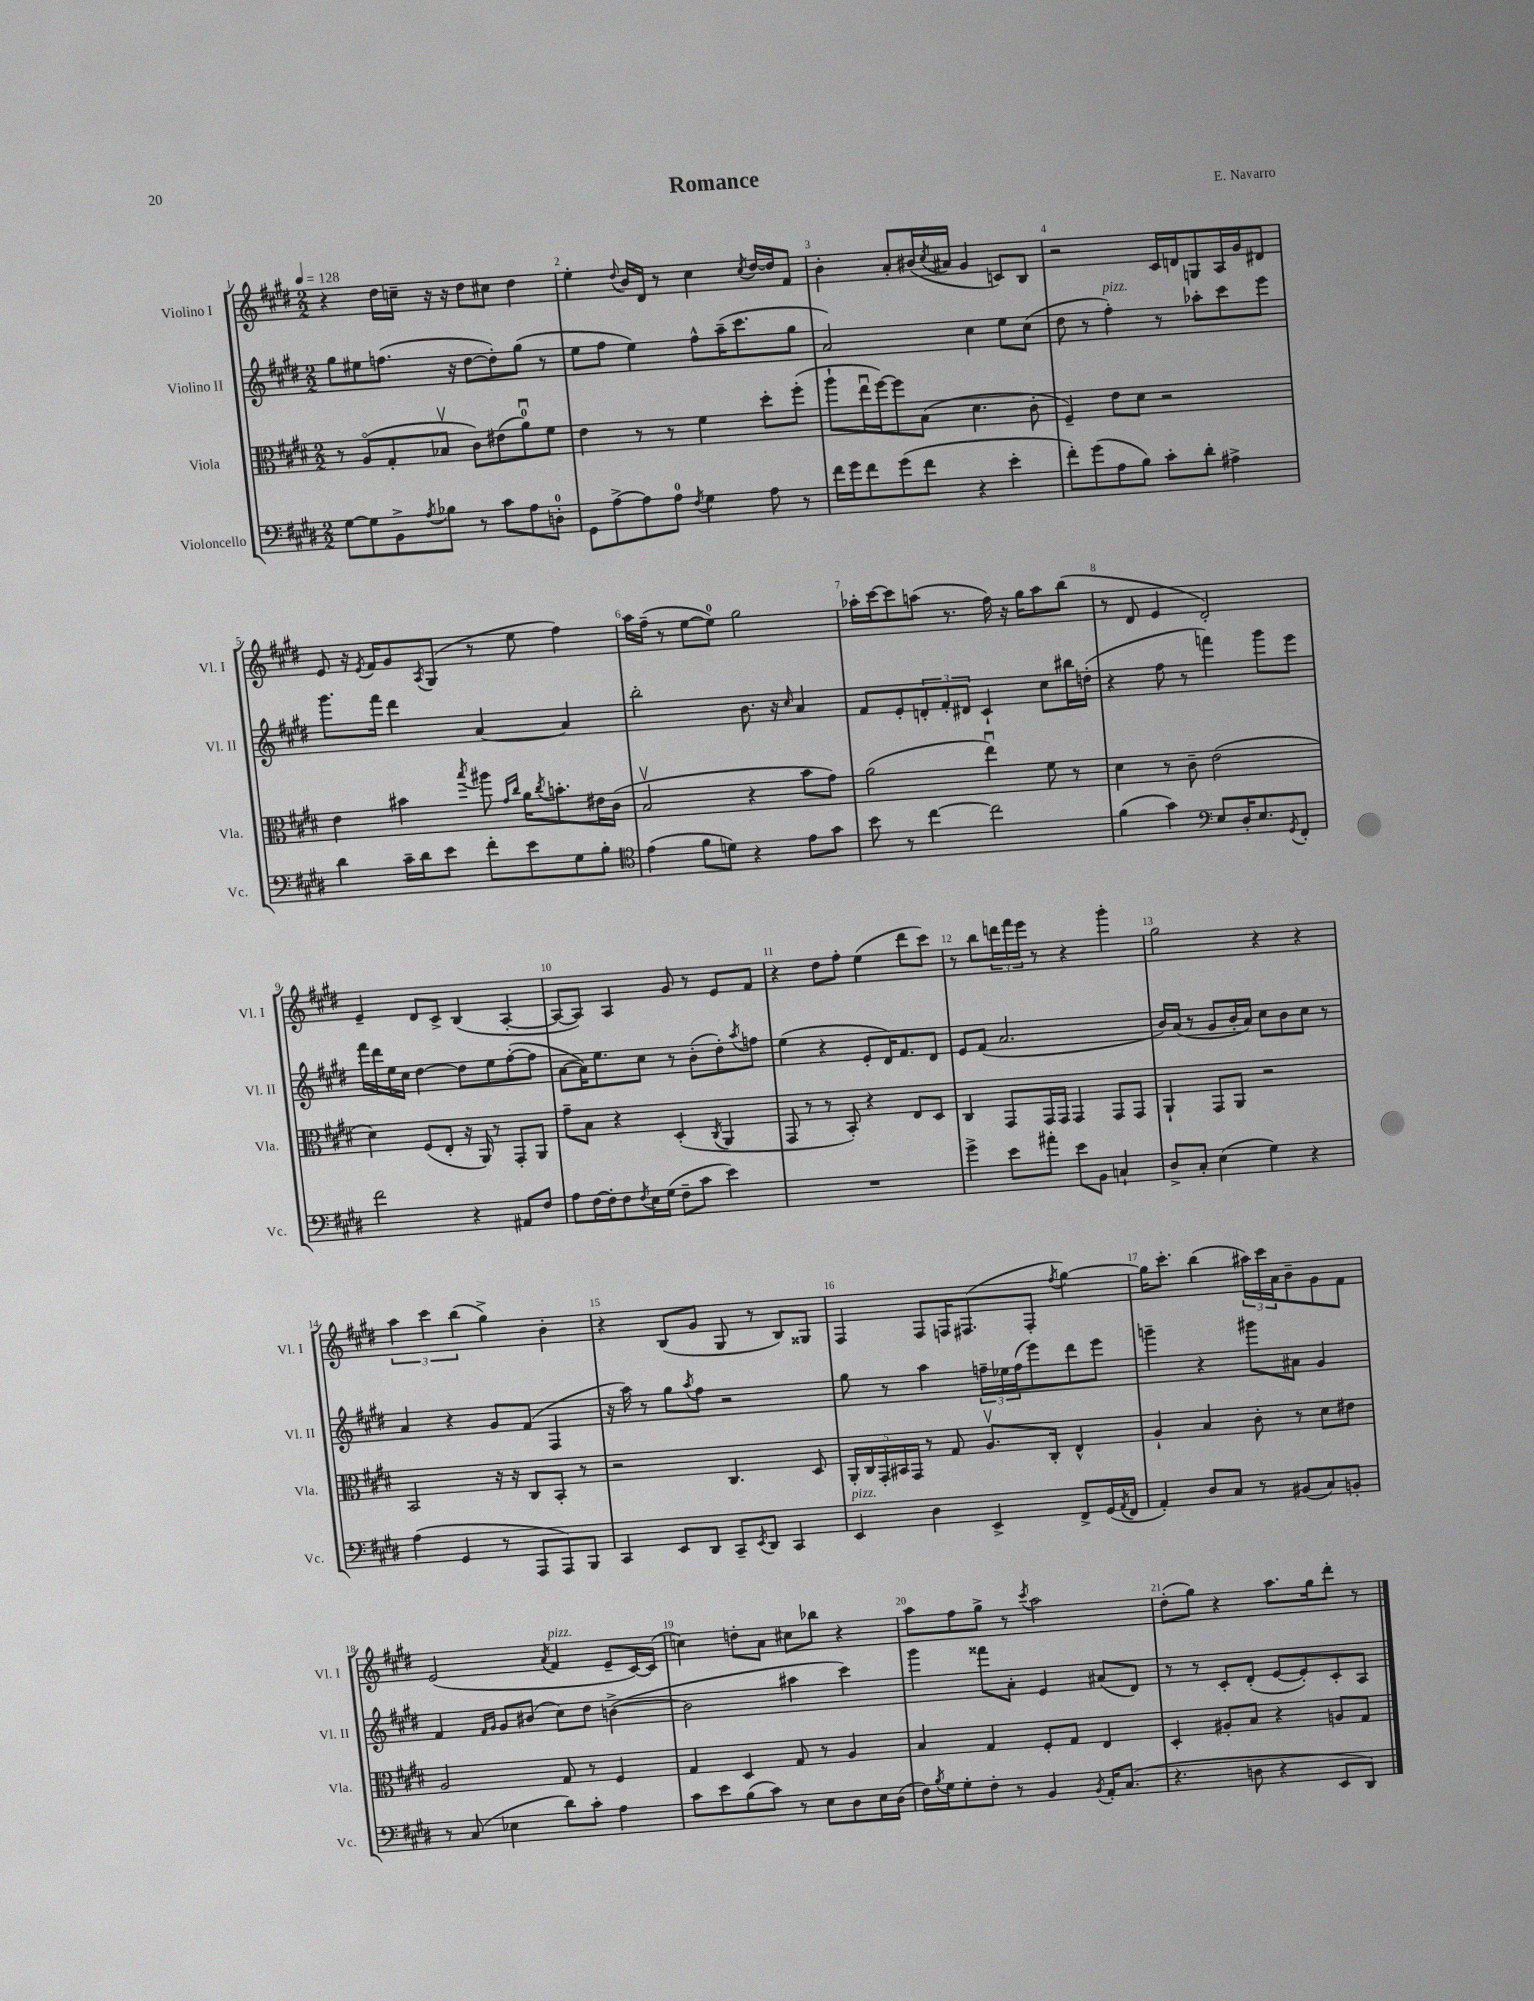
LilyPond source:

\header { title = "Romance" composer = "E. Navarro" }
<<
\new StaffGroup <<
\new Staff = "s0" \with { instrumentName = "Violino I" shortInstrumentName = "Vl. I" } {
    \clef treble \key e \major \numericTimeSignature \time 2/2 \tempo 4 = 128
    r4 dis''16 c''16-- r16 r16 dis''8 cis''8 dis''4 |
    e''4-. \appoggiatura { dis''8 } b'16 dis'16 r8 cis''4 \acciaccatura { cis''8 } dis''16~ dis''16 fis'8 |
    b'4-. a'8-. bis'16( \acciaccatura { cis''8 } ais'16 gis'4 c'8) b8 |
    r2 cis'16 d'16 g8 a16 gis'16 dis'8 |
    e'8 r16 \acciaccatura { e'8 } fis'16 gis'8 \acciaccatura { a8 } gis8( r8 e''8 fis''4) |
    a''16 fis''16--( r8 e''8~ e''8-0) gis''2 |
    aes''16-. cis'''16~ cis'''8 a''8( r8. fis''16) r16 gis''16 a''8 b''8( |
    r8 dis'8 e'4 dis'2-.) |
    e'4-- dis'8 cis'8-> b4( a4~-. |
    a8~ a8) a4 gis'8 r8 e'8 fis'8 |
    r4 dis''8 fis''8-. e''4( dis'''8 cis'''8) |
    r8 b''8 \tuplet 3/2 { d'''16 fis'''16 e'''16 } r8 r4 gis'''4-. |
    gis''2 r4 r4 |
    \tuplet 3/2 { a''4 cis'''4 b''4( } gis''4->) b'4-. |
    r4 b8( gis'8 gis8 r8 b8) gisis8 |
    fis4 fis8 f16 fis8.( fis8-. \acciaccatura { fis''8 } gis''4~) |
    gis''16 cis'''8.-. b''4( \tuplet 3/2 { ais''16) cis'''16 a'16 } b'8-- gis'8 fis'8 |
    e'2( \acciaccatura { a'8 } fis'4^\markup { \italic "pizz." } e'8-- cis'16~) cis'16( |
    c''4) d''8-. a'8 cis''8 bes''8 r4 |
    a''8 fis''8 gis''8-> r8 \acciaccatura { cis'''8 } a''2 |
    dis''8-.( gis''8) r4 a''8. gis''16 dis'''8-. r8 \bar "|." |
}
\new Staff = "s1" \with { instrumentName = "Violino II" shortInstrumentName = "Vl. II" } {
    \clef treble \key e \major \numericTimeSignature \time 2/2
    gis''8 eis''8 f''8.( r16 dis''8~ dis''8-.) gis''8( r8 |
    e''8 fis''8 e''4) fis''8-^ a''16--( cis'''8. gis''8 |
    a'2) cis''4 e''8 cis''8( |
    dis''8 r8 fis''4-.^\markup { \italic "pizz." }) r8 aes''8-. cis'''8 e'''8 |
    gis'''8. fis'''16 dis'''4 a'4~ a'4 |
    b''2-. b'8. r16 \grace { cis''16 } a'4 |
    fis'8 e'8-. \tuplet 3/2 { d'8-. fis'8-. dis'8 } cis'4-! cis''8 bis''16 d''16-.( |
    r4 fis''8 r8 f'''4) gis'''8 e'''8 |
    fis'''16 dis'''16 e''16 cis''16 dis''4~ dis''8 e''8 fis''8~-.( fis''8 |
    a'8~ a'16) e''8. cis''8 r8 b'8-.( dis''8-.) \acciaccatura { a''8 } f''8 |
    e''4( r4 e'8-. dis'16) fis'8. dis'8 |
    e'8 fis'8( a'2. |
    b'16) a'16( r8 gis'8 b'16-. a'16) cis''8 b'8 cis''8 r8 |
    a'4 r4 gis'8 fis'8( fis4 |
    r16 a''16) r8 gis''8 \acciaccatura { a''8 } fis''8 r2 |
    gis''8 r8 a''4 \tuplet 3/2 { f''16-- ees''16 f''16( } e'''8) dis'''8 e'''8 |
    g'''4-- r4 gis'''8 ais'8 gis'4 |
    fis'4 \grace { fis'16 gis'16 } gis'8 bis'8( cis''8) dis''8 b'4~->( |
    b'2 ais''4 cis'''4) |
    gis'''4 fisis'''8 a'8-. e'4 ais'8( dis'8) |
    r8 r8 cis'8-. dis'8-.( e'8~ e'8-.) cis'8-. a8 \bar "|." |
}
\new Staff = "s2" \with { instrumentName = "Viola" shortInstrumentName = "Vla." } {
    \clef alto \key e \major \numericTimeSignature \time 2/2
    r8 a8\flageolet( gis8-. bes8\upbow cis'8) eis'8( a'8-0\downbow) fis'8 |
    e'4 r8 r8 fis'4 dis''8-. fis''8-.( |
    a''8-! e''16\downbow fis''16~) fis''8 b8( dis'4. cis'8-. |
    fis4--) e'8 dis'8 r2 |
    e'4 bis'4 \acciaccatura { b''8 } ais''8 \grace { gis'16 cis''16 } a'16 \acciaccatura { cis''8 } b'8.-. eis'16 cis'16( |
    b2\upbow r4 b'8 gis'8) |
    a'2( e''4\downbow) fis'8 r8 |
    dis'4 r8 cis'8-- e'2( |
    dis'4) fis8( e8-. r16 a,16) r8 gis,8-. a,8 |
    gis'8-- b8 r4 dis4-.( \acciaccatura { cis8 } a,4 |
    gis,8 r8 r8 b,8-.) r4 e8 dis8 |
    cis4 gis,8 gis,16 gis,16 gis,4 gis,8 gis,8 |
    a,4-! gis,8 a,8 r2 |
    b,2 r16 r16 cis8 b,8-. r8 |
    r2 cis4. dis8 |
    \tuplet 5/4 { a,16-. cis16 gis,16-. bis,16 gis,16 } r8 gis8 a8.\upbow cis16-. e4-^ |
    a4-! b4 cis'8-. r8 dis'8 eis'8 |
    a2 gis8 r8 fis4 |
    gis4 dis4 gis8 r8 a4 |
    b4 gis4 fis8-. gis8 e4 |
    dis4-. ais8-. b8 r4 a8 gis8 \bar "|." |
}
\new Staff = "s3" \with { instrumentName = "Violoncello" shortInstrumentName = "Vc." } {
    \clef bass \key e \major \numericTimeSignature \time 2/2
    gis8~ gis8 b,8-> \acciaccatura { a8 } bes8 r8 cis'8 a8 d8-0-. |
    gis,8 a8~-> a8 a8-0 \acciaccatura { fis8 } gis4 a8 r8 |
    fis'16 gis'16 fis'8 gis'8( fis'8 r4 e'4-. |
    fis'8-.) gis'8( a8 b8) cis'8-. dis'8-. ais4-> |
    dis'4 cis'16-- dis'16 e'8 fis'8-. e'8 gis8 b8-. |
    \clef tenor e'4( fis'8 d'8) r4 e'8 gis'8 |
    b'8 r8 cis''4~ cis''2 |
    fis'4( gis'4) \clef bass e8 dis16-. e8. \acciaccatura { gis,8 } fis,8-. |
    fis'2 r4 ais,8 fis8 |
    a8 fis16~ fis16-. fis8 \acciaccatura { fis8 } e16 gis16( fis8-- cis'8 e'4) |
    R1 |
    gis'4-> e'8 ais'8-. e'8 b,8 c4-! |
    dis8-> cis8-. e4( gis4) r4 |
    a4( gis,4 r8 a,,8 a,,8) b,,8 |
    cis,4 e,8 dis,8 cis,8-- \acciaccatura { e,8 } dis,8 cis,4 |
    e,4^\markup { \italic "pizz." } dis4 e,4-> fis,8-> gis,16( \acciaccatura { a,8 } fis,16 |
    a,4-.) dis8 cis8 r8 bis,8( cis8) b,8-. |
    r8 cis8( ees4 dis'8) cis'8-. a4 |
    cis'8 e'8 b8( cis'8) r8 e8 dis8 e16 dis16( |
    fis16) \acciaccatura { b8 } gis16 gis8-. fis8-. r8 b,4 \acciaccatura { b,8 } a,16-. cis8.( |
    r4. d8 r4 e,8 dis,8) \bar "|." |
}
>>
>>
\layout { \context { \Score \override BarNumber.break-visibility = ##(#f #t #t) barNumberVisibility = #all-bar-numbers-visible } }
